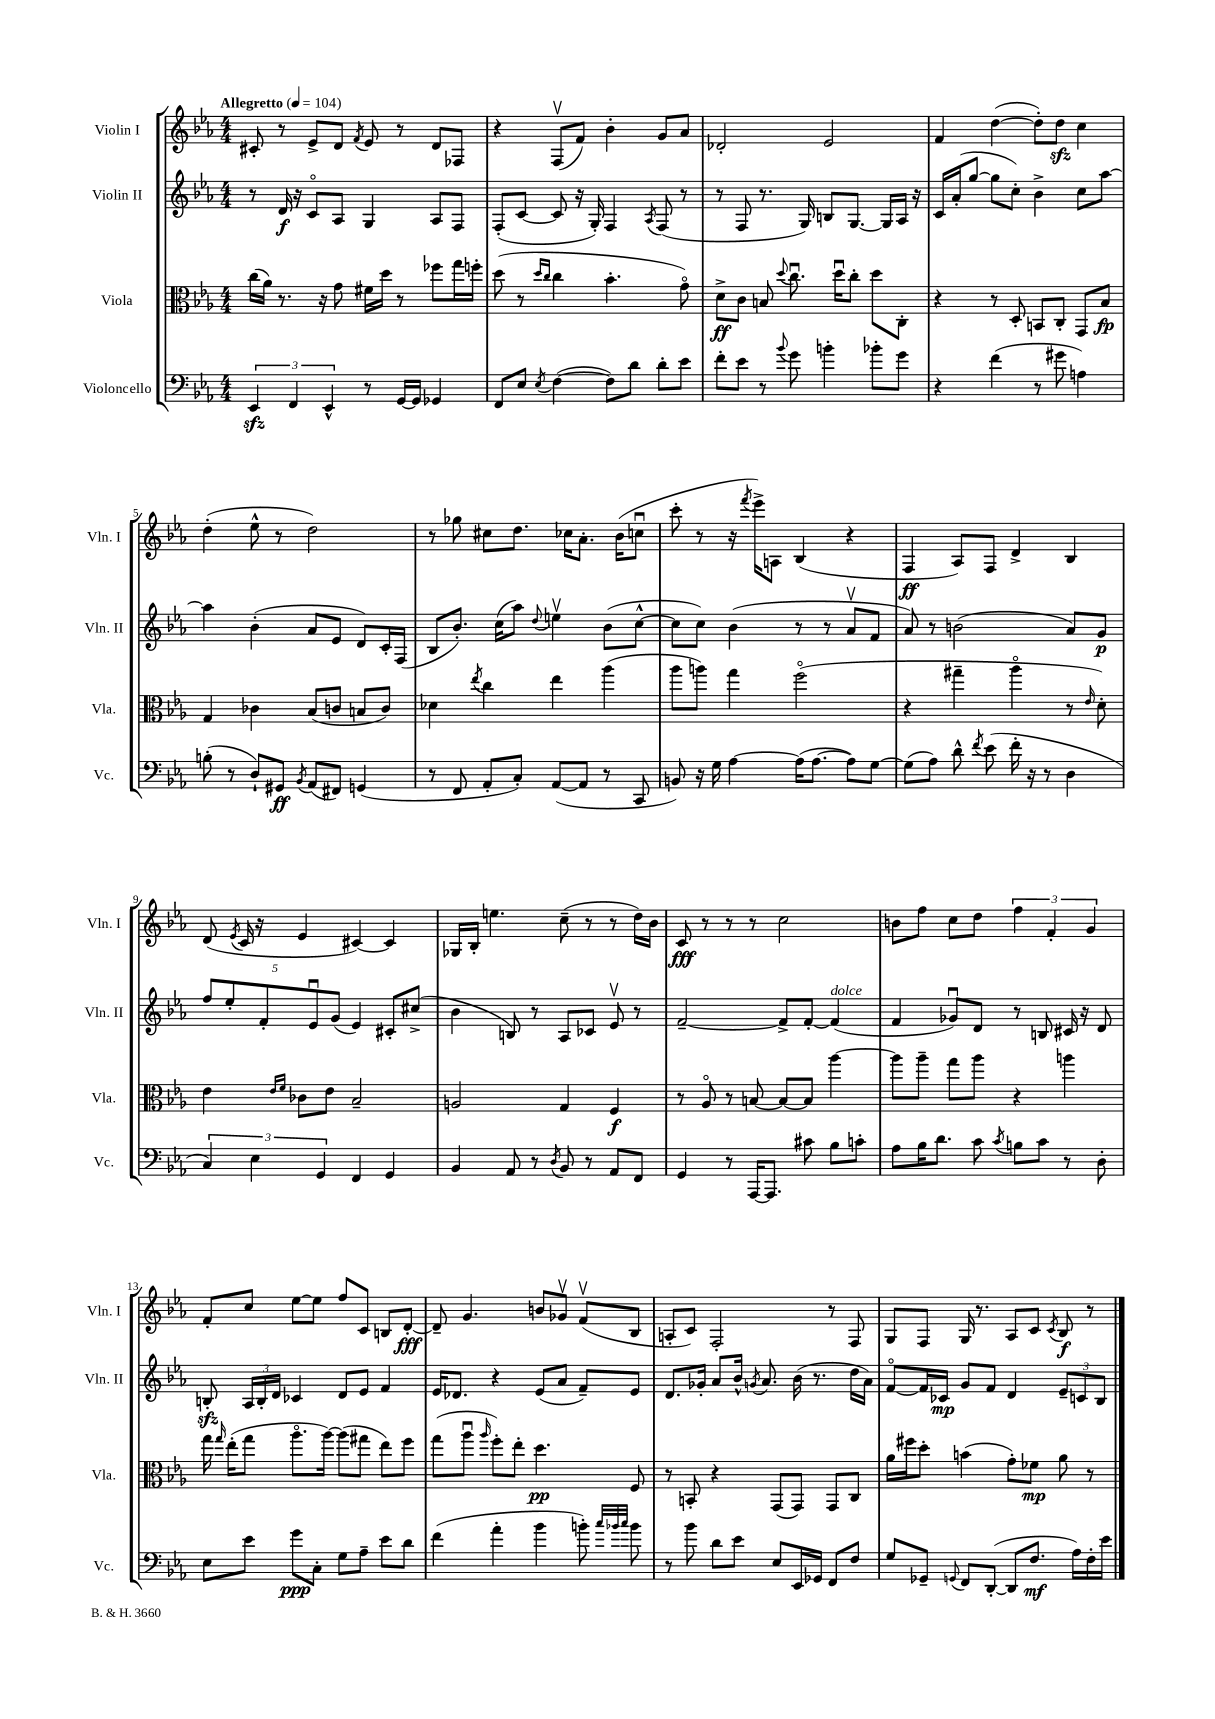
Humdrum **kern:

**kern	**dynam	**kern	**dynam	**kern	**dynam	**kern	**dynam
*part4	*part4	*part3	*part3	*part2	*part2	*part1	*part1
*staff4	*staff4	*staff3	*staff3	*staff2	*staff2	*staff1	*staff1
*I"Violoncello	*	*I"Viola	*	*I"Violin II	*	*I"Violin I	*
*I'Vc.	*	*I'Vla.	*	*I'Vln. II	*	*I'Vln. I	*
*clefF4	*	*clefC3	*	*clefG2	*	*clefG2	*
*k[b-e-a-]	*	*k[b-e-a-]	*	*k[b-e-a-]	*	*k[b-e-a-]	*
*M4/4	*	*M4/4	*	*M4/4	*	*M4/4	*
*MM104	*	*MM104	*	*MM104	*	*MM104	*
=1	=1	=1	=1	=1	=1	=1	=1
!	!	!	!	!	!	!LO:TX:a:B:t=Allegretto	!
6EE-zz/	.	(16cc\LL	.	8r	.	8c#X'/	.
.	.	16a-\JJ)	.	.	.	.	.
.	.	8.r	.	16d/	f	8r	.
6FF/	.	.	.	.	.	.	.
.	.	.	.	16r	.	.	.
.	.	.	.	8c/L	.	8e-^/L	.
.	.	16r	.	.	.	.	.
6EE-^^/	.	.	.	.	.	.	.
.	.	8g\	.	8A-/J	.	8d/J	.
.	.	.	.	.	.	8qf/	.
8r	.	16f#X\LL	.	4G/	.	8e-/	.
.	.	16dd\JJ	.	.	.	.	.
[16GG/LL	.	8r	.	.	.	8r	.
16GG/JJ]	.	.	.	.	.	.	.
4GG-X/	.	8ff-X\L	.	8A-/L	.	8d/L	.
.	.	16gg\L	.	8F/J	.	8F-X/J	.
.	.	16ffn'\JJ	.	.	.	.	.
=2	=2	=2	=2	=2	=2	=2	=2
8FF/L	.	(8dd\	.	(8F'/L	.	4r	.
8E-/J	.	8r	.	[8c/J	.	.	.
.	.	16qqdd/LL	.	.	.	.	.
8qE-/	.	16qqcc/JJ	.	.	.	.	.
([4F\	.	4cc\	.	8c/]	.	(8Fv/L	.
.	.	.	.	16r	.	8f/J)	.
.	.	.	.	16G'/)	.	.	.
8F\L])	.	4.b-'\	.	4F/	.	4b-'\	.
8d\J	.	.	.	.	.	.	.
.	.	.	.	8qA-/	.	.	.
8d'\L	.	.	.	(8F/	.	8g/L	.
8e-\J	.	8g\)	.	8r	.	8a-/J	.
=3	=3	=3	=3	=3	=3	=3	=3
8f'\L	.	8d^\L	ff	8r	.	2d-X'/	.
8e-\J	.	8c\J	.	8F/	.	.	.
8r	.	8Bn/	.	8.r	.	.	.
8qqb-/	.	8qqdd/	.	.	.	.	.
8g\	.	8.ccu\	.	.	.	.	.
.	.	.	.	16G/)	.	.	.
4bn'\	.	.	.	8Bn/L	.	2e-/	.
.	.	16ddu\KL	.	.	.	.	.
.	.	8cc'\J	.	[8.G/J	.	.	.
8b-X'\L	.	8dd\L	.	.	.	.	.
.	.	.	.	16G/LL]	.	.	.
8g\J	.	8C'\J	.	16A-/JJ	.	.	.
.	.	.	.	16r	.	.	.
=4	=4	=4	=4	=4	=4	=4	=4
4r	.	4r	.	16c/LL	.	4f/	.
.	.	.	.	(16a-'/J	.	.	.
.	.	.	.	[8gg/J	.	.	.
(4f\	.	8r	.	8gg\L]	.	([4dd\	.
.	.	8D'/	.	8cc'\J)	.	.	.
8r	.	8BBn/L	.	4b-^\	.	8dd'\L])	.
8g#X\	.	8C'/J	.	.	.	8ddzz\J	.
4An\)	.	8GG/L	.	8cc\L	.	4cc\	.
.	.	8B-/J	fp	[8aa-\J	.	.	.
!!LO:LB:g=z
=5	=5	=5	=5	=5	=5	=5	=5
(8Bn'\	.	4G/	.	4aa-\]	.	(4dd'\	.
8r	.	.	.	.	.	.	.
8D`/L)	.	4c-X\	.	(4b-'\	.	8ee-^^\	.
8GG#X/J	ff	.	.	.	.	8r	.
8qBB-/	.	.	.	.	.	.	.
(8AA-/L	.	(8B-/L	.	8a-/L	.	2dd\)	.
8FF#X/J)	.	8cn/J	.	8e-/J	.	.	.
(4GGn/	.	8Bn/L	.	8d/L)	.	.	.
.	.	8c/J)	.	16c'/L	.	.	.
.	.	.	.	(16F/JJ	.	.	.
=6	=6	=6	=6	=6	=6	=6	=6
8r	.	4d-X\	.	8B-/L	.	8r	.
8FF/	.	.	.	8.b-'/J)	.	8gg-X\	.
.	.	8qee-/	.	.	.	.	.
8AA-'/L	.	4cc\	.	.	.	8cc#X\L	.
.	.	.	.	(16cc\KL	.	.	.
8C'/J)	.	.	.	8aa-\J)	.	8.dd\J	.
.	.	.	.	8qqdd/	.	.	.
([8AA-/L	.	4ee-\	.	4eenv\	.	.	.
.	.	.	.	.	.	16cc-X\KL	.
8AA-/J]	.	.	.	.	.	8.a-'\J	.
8r	.	(4aa-\	.	(8b-\L	.	.	.
.	.	.	.	.	.	(16b-\KL	.
8CC/	.	.	.	[8cc^^\J	.	8ccnu\J	.
=7	=7	=7	=7	=7	=7	=7	=7
8BBn/)	.	8aa-\L	.	8cc\L]	.	8ccc'\	.
16r	.	8aan\J)	.	8cc\J)	.	8r	.
16G\	.	.	.	.	.	.	.
[4A-\	.	4gg\	.	(4b-\	.	16r	.
.	.	.	.	.	.	8qfff/	.
.	.	.	.	.	.	16eee-^\KL)	.
.	.	.	.	.	.	8An\J	.
(16A-\KL]	.	(2ff\	.	8r	.	(4B-/	.
[8.A-\J	.	.	.	.	.	.	.
.	.	.	.	8r	.	.	.
8A-\L])	.	.	.	8a-v/L	.	4r	.
[8G\J	.	.	.	8f/J	.	.	.
=8	=8	=8	=8	=8	=8	=8	=8
(8G\L]	.	4r	.	8a-/)	.	4F/	ff
8A-\J)	.	.	.	8r	.	.	.
8d^^\	.	4gg#X~\	.	(2bn\	.	8A-/L)	.
8qf/	.	.	.	.	.	.	.
(8e-\	.	.	.	.	.	8F/J	.
16f'\	.	4aa-\	.	.	.	4d^/	.
16r	.	.	.	.	.	.	.
8r	.	.	.	.	.	.	.
4D\	.	8r	.	8a-/L)	.	4B-/	.
.	.	16qqe-/	.	.	.	.	.
.	.	8d'\)	.	8g/J	p	.	.
!!LO:LB:g=z
=9	=9	=9	=9	=9	=9	=9	=9
6C/)	.	4e-\	.	10ff/L	.	(8d/	.
.	.	.	.	10ee-'/	.	.	.
.	.	.	.	.	.	8qe-/	.
.	.	.	.	.	.	16c/	.
6E-\	.	.	.	.	.	.	.
.	.	.	.	.	.	16r	.
.	.	.	.	10f'/	.	.	.
.	.	16qqe-/LL	.	.	.	.	.
.	.	16qqf/JJ	.	.	.	.	.
.	.	8c-X\L	.	.	.	4e-/	.
.	.	.	.	10e-u/	.	.	.
6GG/	.	.	.	.	.	.	.
.	.	8e-\J	.	.	.	.	.
.	.	.	.	(10g/J	.	.	.
4FF/	.	2B-~/	.	4e-/)	.	[4c#X/)	.
4GG/	.	.	.	8c#X'/L	.	4c#/]	.
.	.	.	.	(8cc#X^/J	.	.	.
=10	=10	=10	=10	=10	=10	=10	=10
4BB-/	.	2An/	.	4b-\	.	16G-X/LL	.
.	.	.	.	.	.	16B-'/JJ	.
.	.	.	.	.	.	4.een\	.
8AA-/	.	.	.	8Bn/)	.	.	.
8r	.	.	.	8r	.	.	.
8qD/	.	.	.	.	.	.	.
8BB-/	.	4G/	.	8A-/L	.	(8cc~\	.
8r	.	.	.	8c-X/J	.	8r	.
8AA-/L	.	4F/	f	8e-v/	.	8r	.
8FF/J	.	.	.	8r	.	16dd\LL)	.
.	.	.	.	.	.	16b-\JJ	.
=11	=11	=11	=11	=11	=11	=11	=11
4GG/	.	8r	.	[2f~/	.	8c/	fff
.	.	8A-/	.	.	.	8r	.
8r	.	8r	.	.	.	8r	.
[16AAA-/KL	.	[8Bn/	.	.	.	8r	.
8.AAA-/J]	.	.	.	.	.	.	.
.	.	8B/L_	.	8f^/L]	.	2cc\	.
8c#X\	.	8B/J]	.	[8f'/J	.	.	.
!	!	!	!	!LO:TX:a:i:t=dolce	!	!	!
8B-\L	.	[4aa-\	.	(4f/]	.	.	.
8cn'\J	.	.	.	.	.	.	.
=12	=12	=12	=12	=12	=12	=12	=12
8A-\L	.	8aa-\L]	.	4f/	.	8bn\L	.
16B-\K	.	8aa-~\J	.	.	.	8ff\J	.
8.d\J	.	.	.	.	.	.	.
.	.	8gg\L	.	8g-Xu/L)	.	8cc\L	.
8c\	.	8aa-\J	.	8d/J	.	8dd\J	.
8qc/	.	.	.	.	.	.	.
8Bn\L	.	4r	.	8r	.	6ff\	.
8c\J	.	.	.	8Bn/	.	.	.
.	.	.	.	.	.	6f'/	.
8r	.	4aan\	.	16c#X/	.	.	.
.	.	.	.	16r	.	.	.
.	.	.	.	.	.	6g/	.
8D'\	.	.	.	8d/	.	.	.
!!LO:LB:g=z
=13	=13	=13	=13	=13	=13	=13	=13
8E-\L	.	16gg\	.	8Bnzz'/	.	8f'/L	.
.	.	16qqgg/	.	.	.	.	.
.	.	(16ee-'\KL	.	.	.	.	.
8e-\J	.	8gg\J	.	24A-/LL	.	8cc/J	.
.	.	.	.	24B'/	.	.	.
.	.	.	.	24d/JJ	.	.	.
8g\L	ppp	8.aa-\L	.	4c-X/	.	[8ee-\L	.
8C'\J	.	.	.	.	.	8ee-\J]	.
.	.	[16aa-\Jk)	.	.	.	.	.
8G\L	.	(8aa-\L]	.	8d/L	.	8ff/L	.
8A-~\J	.	8gg#X\J	.	8e-/J	.	8c/J	.
8e-\L	.	8ee-\L)	.	4f/	.	8Bn/L	.
8d\J	.	8ff\J	.	.	.	[8d'/J	fff
=14	=14	=14	=14	=14	=14	=14	=14
(4f\	.	(8gg\L	.	16e-/KL	.	8d~/]	.
.	.	.	.	8.d-X/J	.	.	.
.	.	8aa-u\J	.	.	.	4.g/	.
.	.	16qqaa-/	.	.	.	.	.
4a-'\	.	8ff'\L)	.	4r	.	.	.
.	.	8ee-'\J	.	.	.	.	.
4b-\	.	4.dd\	pp	(8e-/L	.	8bn/L	.
.	.	.	.	8a-/J	.	8g-Xv/J	.
8bn'\)	.	.	.	8f~/L)	.	(8fv/L	.
32qqcc/LLL	.	.	.	.	.	.	.
32qqb-X/	.	.	.	.	.	.	.
32qqcc/JJJ	.	.	.	.	.	.	.
8b-\	.	8F/	.	8e-/J	.	8B-/J	.
=15	=15	=15	=15	=15	=15	=15	=15
8r	.	8r	.	8.d/L	.	8An'/L	.
8b-\	.	8BBn'/	.	.	.	8c/J)	.
.	.	.	.	16g-X'/Jk	.	.	.
8d\L	.	4r	.	8a-/L	.	2F'/	.
8e-\J	.	.	.	16b-^^/Jk	.	.	.
.	.	.	.	8qgn/	.	.	.
.	.	.	.	8.a-/	.	.	.
8E-/L	.	(8GG/L	.	.	.	.	.
16EE-/L	.	8GG/J)	.	(16b-\	.	.	.
16GG-X/JJ	.	.	.	8.r	.	.	.
8FF/L	.	8GG/L	.	.	.	8r	.
8F/J	.	8C/J	.	16dd\LL	.	8F/	.
.	.	.	.	16a-\JJ)	.	.	.
=16	=16	=16	=16	=16	=16	=16	=16
8G/L	.	16a-\LL	.	[8f/L	.	8G/L	.
.	.	16ff#X\J	.	.	.	.	.
8GG-X~/J	.	8dd'\J	.	16f/L]	.	8F/J	.
.	.	.	.	16c-X/JJ	mp	.	.
8qqGGn/	.	.	.	.	.	.	.
8FF/L	.	(4bn\	.	8g/L	.	16G/	.
.	.	.	.	.	.	8.r	.
([8DD'/J	.	.	.	8f/J	.	.	.
8DD/L]	.	8g'\L)	.	4d/	.	8A-/L	.
8.F/J	mf	8f-X\J	mp	.	.	8c/J	.
.	.	.	.	.	.	8qc/	.
.	.	8a-\	.	12e-~/L	.	8B-/	f
16A-\LL)	.	.	.	.	.	.	.
.	.	.	.	12cn/	.	.	.
16F'\	.	8r	.	.	.	8r	.
.	.	.	.	12B-/J	.	.	.
16e-\JJ	.	.	.	.	.	.	.
==	==	==	==	==	==	==	==
*-	*-	*-	*-	*-	*-	*-	*-
